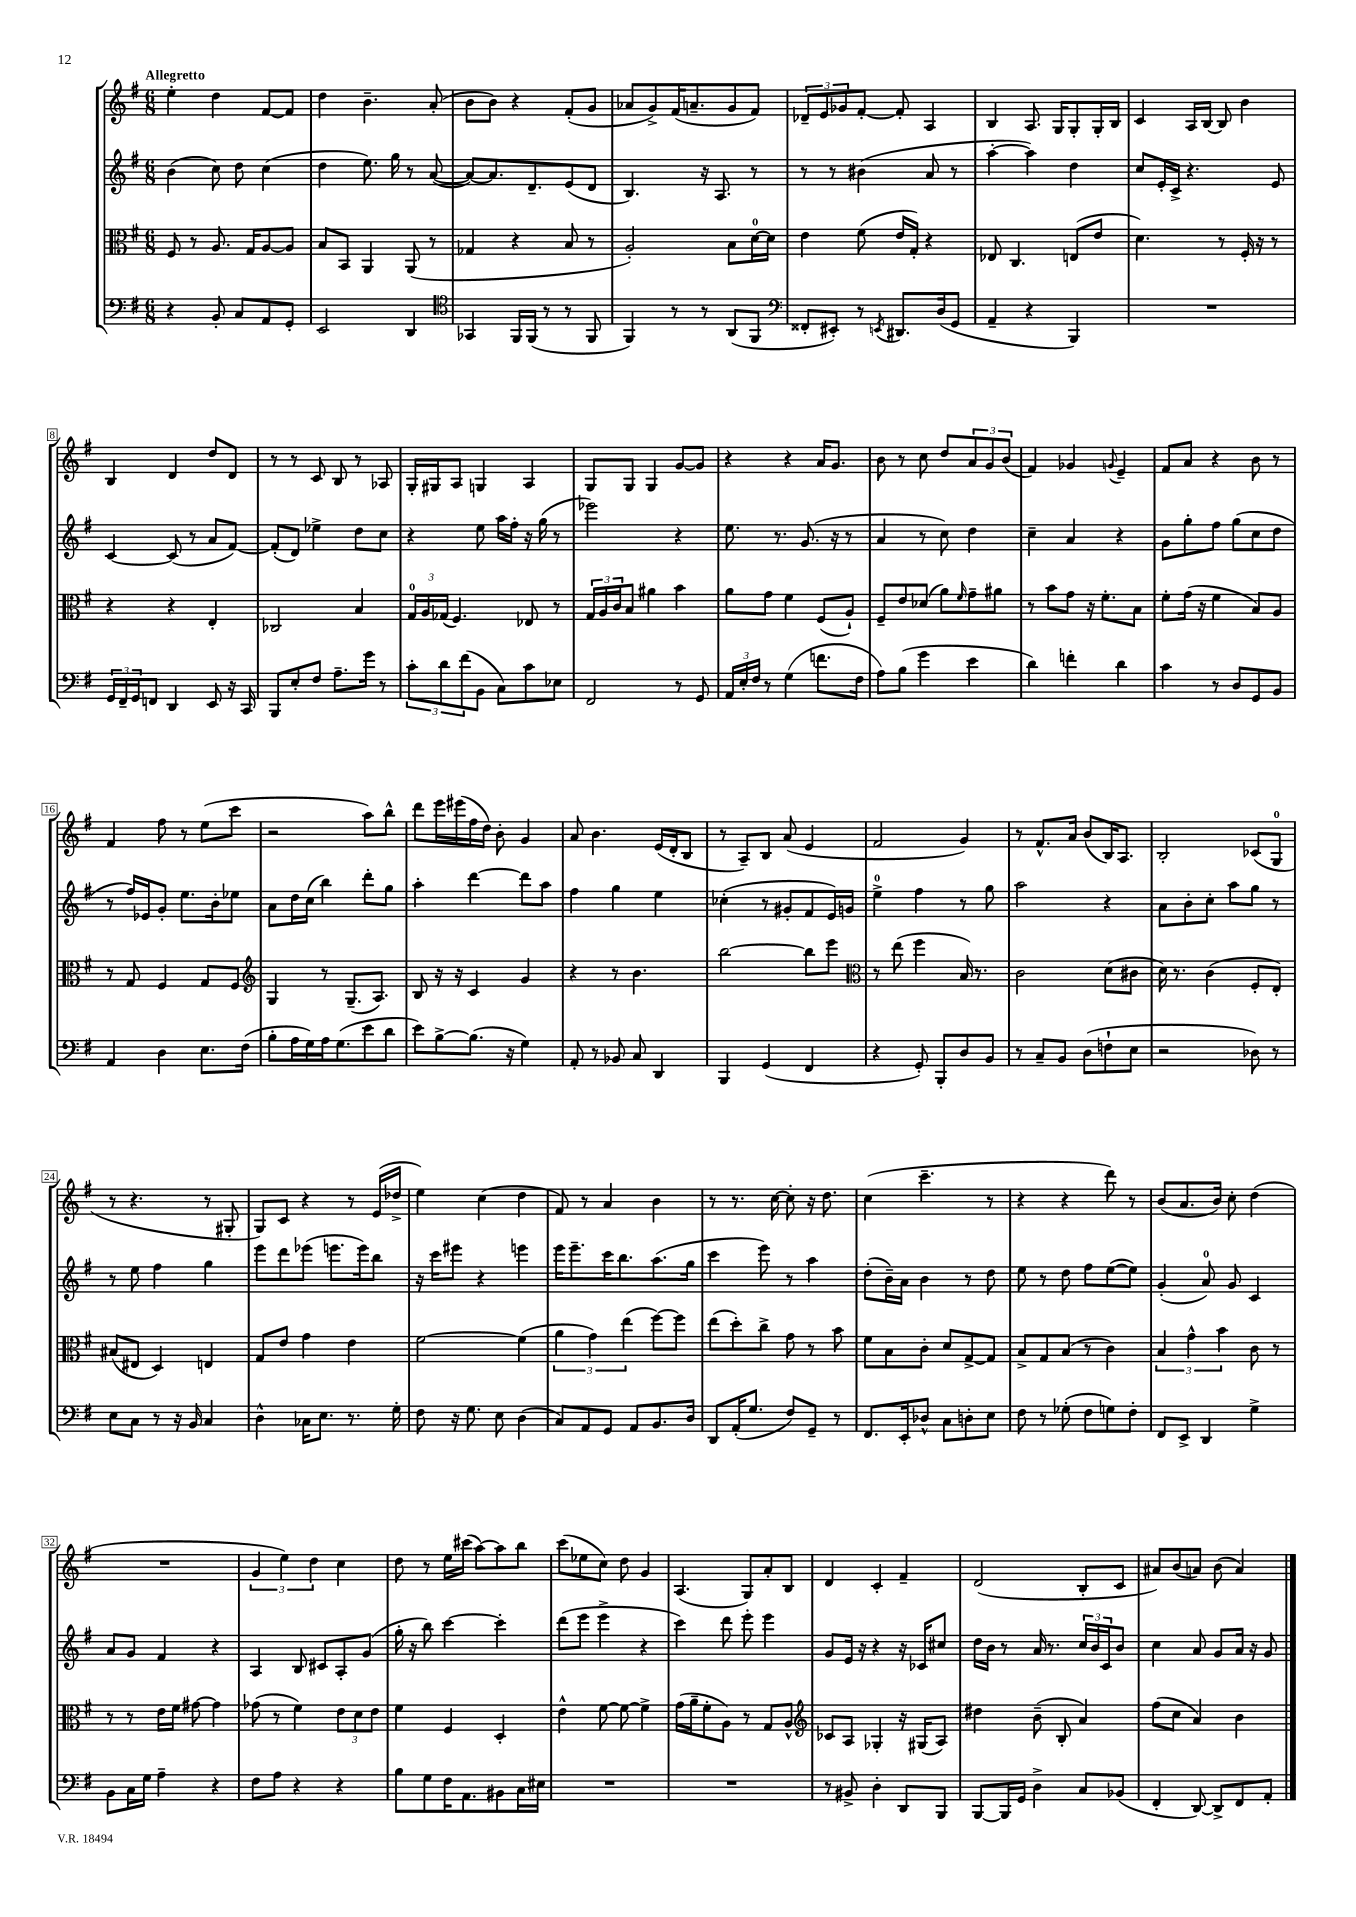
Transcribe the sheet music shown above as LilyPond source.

<<
\new StaffGroup <<
\new Staff = "s0" {
    \clef treble \key g \major \numericTimeSignature \time 6/8 \tempo "Allegretto"
    e''4-. d''4 fis'8~ fis'8 |
    d''4 b'4.-- a'8-.( |
    b'8 b'8) r4 fis'8-.( g'8 |
    aes'8 g'8->) fis'16( a'8.-- g'8 fis'8) |
    \tuplet 3/2 { des'8-- e'8 ges'8 } fis'8~-. fis'8-. a4 |
    b4 a8. g16 g8-. g16-. b16 |
    c'4 a16 b16~ b8 b'4 |
    b4 d'4 d''8 d'8 |
    r8 r8 c'8 b8 r8 aes8 |
    g16-. gis16 a8 g4 a4 |
    g8 g8 g4 g'8~ g'8 |
    r4 r4 a'16 g'8. |
    b'8 r8 c''8 d''8 \tuplet 3/2 { a'8 g'8 b'8( } |
    fis'4) ges'4 \appoggiatura { g'8 } e'4-- |
    fis'8 a'8 r4 b'8 r8 |
    fis'4 fis''8 r8 e''8( c'''8 |
    r2 a''8) b''8-^ |
    d'''8 e'''16 eis'''16( fis''16 d''16) b'8-. g'4 |
    a'8 b'4. e'16( d'16-. b8 |
    r8 a8--) b8 a'8( e'4 |
    fis'2 g'4) |
    r8 fis'8.-^ a'16 b'8( b16) a8. |
    b2-. ces'8( g8-0 |
    r8 r4. r8 gis8-. |
    g8) c'8 r4 r8 e'16( des''16-> |
    e''4) c''4( d''4 |
    fis'8) r8 a'4 b'4 |
    r8 r8. c''16~ c''8-. r16 d''8. |
    c''4( c'''4.-- r8 |
    r4 r4 d'''8) r8 |
    b'8( a'8. b'16) c''8-. d''4( |
    R2. |
    \tuplet 3/2 { g'4 e''4) d''4 } c''4 |
    d''8 r8 e''16 cis'''16( a''8~) a''8 b''8 |
    c'''8( ees''8 c''8) d''8 g'4 |
    a4.( g8) a'8-. b8 |
    d'4 c'4-. fis'4-- |
    d'2( b8-. c'8 |
    ais'8) b'8( a'8) b'8( a'4) \bar "|." |
}
\new Staff = "s1" {
    \clef treble \key g \major \numericTimeSignature \time 6/8
    b'4( c''8) d''8 c''4( |
    d''4 e''8.) g''16 r8 a'8~( |
    a'8~) a'8. d'8.-- e'8( d'8 |
    b4.) r16 a8. r8 |
    r8 r8 bis'4( a'8 r8 |
    a''4~-. a''4) d''4 |
    c''8 e'16-. c'16-> r4. e'8 |
    c'4~ c'8( r8 a'8 fis'8~) |
    fis'8-.( d'8) ees''4-> d''8 c''8 |
    r4 e''8 a''16 fis''16-. r16 g''16( r8 |
    ees'''2) r4 |
    e''8. r8. g'8.( r16 r8 |
    a'4 r8 c''8) d''4 |
    c''4-- a'4 r4 |
    g'8 g''8-. fis''8 g''8( c''8 d''8 |
    r8 fis''16) ees'16 g'8-. e''8. b'16-. ees''8 |
    a'8 d''16 c''16( b''4) d'''8-. g''8 |
    a''4-. d'''4~ d'''8 a''8 |
    fis''4 g''4 e''4 |
    ces''4-.( r8 gis'8-. fis'8 e'16) g'16 |
    e''4-0-> fis''4 r8 g''8 |
    a''2 r4 |
    a'8 b'8-. c''8-. a''8 g''8 r8 |
    r8 e''8 fis''4 g''4 |
    e'''8 d'''8 ees'''8( e'''8. e'''16) b''8 |
    r16 c'''16 eis'''8 r4 e'''4 |
    e'''16 e'''8.-- c'''16 b''8. a''8.( g''16 |
    c'''4 e'''8) r8 a''4 |
    d''8-.( b'16--) a'16 b'4 r8 d''8 |
    e''8 r8 d''8 fis''8 e''8~( e''8) |
    g'4-.( a'8-0) g'8 c'4 |
    a'8 g'8 fis'4 r4 |
    a4 b8 cis'8 a8-. g'8( |
    g''16-. r16 b''8) c'''4~ c'''4-. |
    d'''8( e'''8 e'''4-> r4 |
    c'''4) d'''8 e'''8-. e'''4 |
    g'8 e'16 r16 r4 r16 ces'16 cis''8 |
    d''16 b'16 r8 a'16 r8. \tuplet 3/2 { c''16 b'16 c'16 } b'8 |
    c''4 a'8 g'8 a'16 r16 g'8 \bar "|." |
}
\new Staff = "s2" {
    \clef alto \key g \major \numericTimeSignature \time 6/8
    fis8 r8 a8. g16 a8~ a8 |
    b8 b,8 a,4 a,8( r8 |
    ges4 r4 b8 r8 |
    a2-.) b8 d'16-0~ d'16 |
    e'4 fis'8( e'16 g16-.) r4 |
    ees8 c4. e8( e'8 |
    d'4.) r8 fis16-. r16 r8 |
    r4 r4 e4-. |
    ces2 b4 |
    \tuplet 3/2 { g16-0 a16 ges16( } fis4.) ees8 r8 |
    \tuplet 3/2 { g16 a16 c'16 } b8 ais'4 b'4 |
    a'8 g'8 fis'4 fis8( a8-!) |
    fis8-- e'8 des'8( a'8) \grace { fis'16 } g'8-- ais'8 |
    r8 b'8 g'8 r16 fis'8.-. b8 |
    fis'8-. g'16( r16 fis'4 b8) a8 |
    r8 g8 fis4 g8 fis8 |
    \clef treble g4 r8 g8.--( a8.) |
    b8 r16 r16 c'4 g'4 |
    r4 r8 b'4. |
    b''2~ b''8 e'''8 |
    \clef alto r8 e''8( fis''4 b16) r8. |
    c'2 d'8( cis'8 |
    d'16) r8. c'4( fis8-. e8-.) |
    bis8( eis8 d4) e4 |
    g8 e'8 g'4 e'4 |
    fis'2~ fis'4( |
    \tuplet 3/2 { a'4 g'4) e''4( } fis''8~) fis''8 |
    e''8( d''8-.) c''8-> g'8 r8 b'8 |
    fis'8 b8 c'8-. d'8 g8~-> g8 |
    b8-> g8 b8( r8 c'4) |
    \tuplet 3/2 { b4 g'4-^ b'4 } c'8 r8 |
    r8 r8 e'16 fis'16 gis'8~ gis'4 |
    ges'8( r8 fis'4) \tuplet 3/2 { e'8 d'8 e'8 } |
    fis'4 fis4 d4-. |
    e'4-^ fis'8~ fis'8~ fis'4-> |
    g'16( a'16-- fis'8-. a8) r8 g8 a8-^ |
    \clef treble ces'8 a8 ges4-. r16 gis16( a8) |
    dis''4 b'8--( b8-. a'4) |
    fis''8( c''8 a'4) b'4 \bar "|." |
}
\new Staff = "s3" {
    \clef bass \key g \major \numericTimeSignature \time 6/8
    r4 b,8-. c8 a,8 g,8-. |
    e,2 d,4 |
    \clef tenor ges,4 fis,16 fis,16( r8 r8 fis,8 |
    fis,4) r8 r8 a,8( fis,8 |
    \clef bass fisis,8-. eis,8-.) r8 \acciaccatura { e,8 } dis,8. d16( g,8 |
    a,4-- r4 b,,4) |
    R2. |
    \tuplet 3/2 { g,16 fis,16-- g,16 } f,8 d,4 e,8 r16 c,16 |
    b,,8 e8-. fis8 a8.-- g'16 r8 |
    \tuplet 3/2 { c'8-. d'8 fis'8( } b,8 c8) c'8 ees8 |
    fis,2 r8 g,8 |
    \tuplet 3/2 { a,16 e16-. fis16 } r8 g4( f'8. fis16 |
    a8) b8( g'4 e'4 |
    d'4) f'4-. d'4 |
    c'4 r8 d8 g,8 b,8 |
    a,4 d4 e8. fis16( |
    b8-. a16 g16) a16 g8.( e'8 d'8 |
    e'8) b8~-> b8.( r16 g4) |
    a,8-. r8 bes,8 c8 d,4 |
    b,,4 g,4( fis,4 |
    r4 g,8-.) b,,8-. d8 b,8 |
    r8 c8-- b,8 d8( f8-! e8 |
    r2 des8) r8 |
    e8 c8 r8 r16 b,16 c4 |
    d4-^ ces16 e8. r8. g16-. |
    fis8 r16 g8. e8 d4( |
    c8) a,8 g,8 a,8 b,8. d16 |
    d,8 a,16-.( g8. fis8) g,8-- r8 |
    fis,8. e,16-. des8-^ c8 d8-. e8 |
    fis8 r8 ges8-.( fis8 g8) fis8-. |
    fis,8 e,8-> d,4 g4-> |
    b,8 c16 g16 a4-- r4 |
    fis8 a8 r4 r4 |
    b8 g8 fis16 a,8. bis,8 c16 eis16 |
    R2. |
    R2. |
    r8 bis,8-> d4-. d,8 b,,8 |
    b,,8~ b,,16 g,16 d4-> c8 bes,8( |
    fis,4-. d,8~) d,8-> fis,8 a,8-. \bar "|." |
}
>>
>>
\layout { \context { \Score \override BarNumber.stencil = #(make-stencil-boxer 0.1 0.3 ly:text-interface::print) } }
